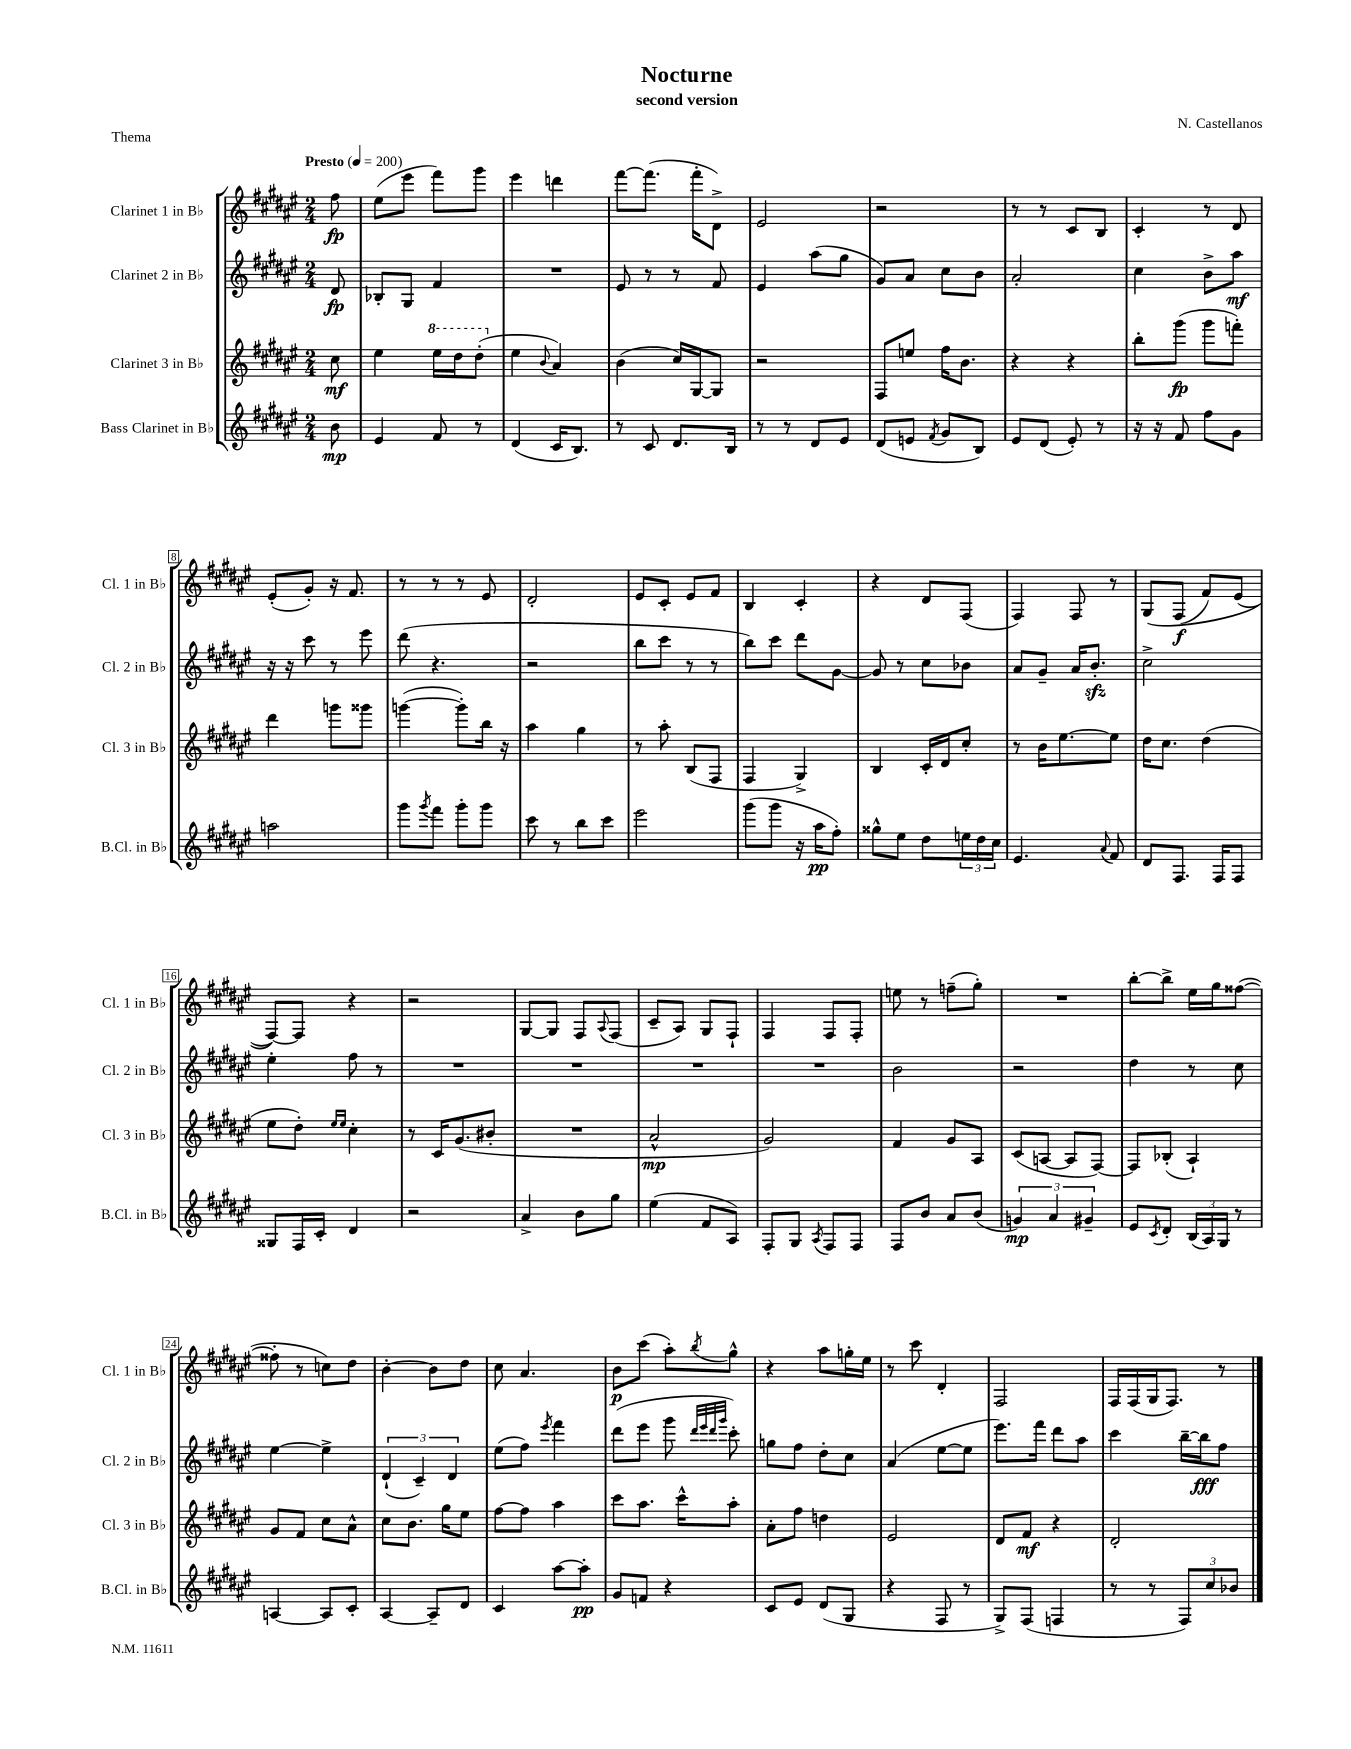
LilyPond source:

\header { title = "Nocturne" composer = "N. Castellanos" subtitle = "second version" piece = "Thema" }
<<
\new StaffGroup <<
\new Staff = "s0" \with { instrumentName = "Clarinet 1 in Bb" shortInstrumentName = "Cl. 1 in Bb" } {
    \clef treble \key fis \major \numericTimeSignature \time 2/4 \partial 8 \tempo "Presto" 4 = 200
    fis''8\fp |
    eis''8( eis'''8 fis'''8) gis'''8 |
    eis'''4 d'''4 |
    fis'''8~ fis'''8.( fis'''16-. dis'8->) |
    eis'2 |
    r2 |
    r8 r8 cis'8 b8 |
    cis'4-. r8 dis'8 |
    eis'8-.( gis'8-.) r16 fis'8. |
    r8 r8 r8 eis'8 |
    dis'2-. |
    eis'8 cis'8-. eis'8 fis'8 |
    b4 cis'4-. |
    r4 dis'8 fis8( |
    fis4) fis8 r8 |
    gis8\( fis8\f( fis'8) eis'8( |
    fis8~)\) fis8 r4 |
    r2 |
    gis8~ gis8 fis8 \appoggiatura { ais8 } fis8( |
    cis'8-- ais8) gis8 fis8-! |
    fis4 fis8 fis8-. |
    e''8 r8 f''8--( gis''8-.) |
    R2 |
    b''8~-. b''8-> eis''16 gis''16 fisis''8~( |
    fisis''8-. r8 c''8) dis''8 |
    b'4~-. b'8 dis''8 |
    cis''8 ais'4. |
    b'8\p cis'''8( ais''8-.) \acciaccatura { b''8 } gis''8-^ |
    r4 ais''8 g''16-. eis''16 |
    r8 cis'''8 dis'4-. |
    fis2 |
    fis16 fis16( gis16 fis8.) r8 \bar "|." |
}
\new Staff = "s1" \with { instrumentName = "Clarinet 2 in Bb" shortInstrumentName = "Cl. 2 in Bb" } {
    \clef treble \key fis \major \numericTimeSignature \time 2/4 \partial 8
    dis'8\fp |
    bes8-. gis8 fis'4 |
    R2 |
    eis'8 r8 r8 fis'8 |
    eis'4 ais''8( gis''8 |
    gis'8) ais'8 cis''8 b'8 |
    ais'2-. |
    cis''4 b'8-> ais''8\mf |
    r16 r16 cis'''8 r8 eis'''8 |
    dis'''8( r4. |
    r2 |
    b''8 cis'''8 r8 r8 |
    b''8) cis'''8 dis'''8 gis'8~ |
    gis'8 r8 cis''8 bes'8 |
    ais'8 gis'8-- ais'16 b'8.-.\sfz |
    cis''2-> |
    eis''4-. fis''8 r8 |
    R2 |
    R2 |
    R2 |
    R2 |
    b'2 |
    r2 |
    dis''4 r8 cis''8 |
    eis''4~ eis''4-> |
    \tuplet 3/2 { dis'4-!( cis'4--) dis'4 } |
    eis''8( fis''8) \acciaccatura { eis'''8 } fis'''4 |
    dis'''8( eis'''8 gis'''8 \grace { dis'''32 eis'''32 dis'''32 gis'''32 } cis'''8-.) |
    g''8 fis''8 dis''8-. cis''8 |
    ais'4( eis''8~ eis''8 |
    eis'''8.) fis'''16 dis'''8 ais''8 |
    cis'''4 b''16~-- b''16\fff fis''8 \bar "|." |
}
\new Staff = "s2" \with { instrumentName = "Clarinet 3 in Bb" shortInstrumentName = "Cl. 3 in Bb" } {
    \clef treble \key fis \major \numericTimeSignature \time 2/4 \partial 8
    cis''8\mf |
    eis''4 \ottava #1 eis'''16 dis'''16 dis'''8-.( \ottava #0 |
    eis''4 \appoggiatura { b'8 } ais'4) |
    b'4( cis''16) gis16~ gis8 |
    r2 |
    fis8 e''8 fis''16 b'8. |
    r4 r4 |
    b''8-. gis'''8\fp( gis'''8 f'''8-.) |
    dis'''4 g'''8 gisis'''8 |
    g'''4~( g'''8-.) b''16 r16 |
    ais''4 gis''4 |
    r8 ais''8-. b8( fis8 |
    fis4 gis4->) |
    b4 cis'16-. dis'16 cis''8-. |
    r8 b'16 eis''8.~ eis''8 |
    dis''16 cis''8. dis''4( |
    eis''8 dis''8-.) \grace { eis''16 eis''16 } cis''4-. |
    r8 cis'16 gis'8.( bis'8-. |
    R2 |
    ais'2-^\mp |
    gis'2) |
    fis'4 gis'8 ais8 |
    cis'8( a8~ a8 fis8~) |
    fis8 bes8-.( ais4-!) |
    gis'8 fis'8 cis''8 ais'8-^ |
    cis''8 b'8. gis''16 eis''8 |
    fis''8~ fis''8 ais''4 |
    cis'''8 ais''8. cis'''16-^ ais''8-. |
    ais'8-. fis''8 d''4 |
    eis'2 |
    dis'8 fis'8\mf r4 |
    dis'2-. \bar "|." |
}
\new Staff = "s3" \with { instrumentName = "Bass Clarinet in Bb" shortInstrumentName = "B.Cl. in Bb" } {
    \clef treble \key fis \major \numericTimeSignature \time 2/4 \partial 8
    b'8\mp |
    eis'4 fis'8 r8 |
    dis'4( cis'16 b8.) |
    r8 cis'8 dis'8. b16 |
    r8 r8 dis'8 eis'8 |
    dis'8( e'8 \acciaccatura { fis'8 } gis'8 b8) |
    eis'8 dis'8( eis'8-.) r8 |
    r16 r16 fis'8 fis''8 gis'8 |
    a''2 |
    gis'''8 \acciaccatura { gis'''8 } fis'''8 gis'''8-. gis'''8 |
    cis'''8 r8 b''8 cis'''8 |
    eis'''2 |
    gis'''8( gis'''8 r16 ais''16\pp fis''8-.) |
    gisis''8-^ eis''8 dis''8 \tuplet 3/2 { e''16 dis''16 cis''16 } |
    eis'4. \appoggiatura { ais'8 } fis'8 |
    dis'8 fis8. fis16 fis8 |
    gisis8 fis16 cis'16-. dis'4 |
    r2 |
    ais'4-> b'8 gis''8 |
    eis''4( fis'8 ais8) |
    fis8-. gis8 \acciaccatura { ais8 } fis8 fis8 |
    fis8 b'8 ais'8 b'8( |
    \tuplet 3/2 { g'4\mp) ais'4 gis'4-- } |
    eis'8 \acciaccatura { cis'8 } dis'8-. \tuplet 3/2 { b16( ais16) gis16 } r8 |
    a4~ a8 cis'8-. |
    ais4~ ais8-- dis'8 |
    cis'4 ais''8~ ais''8-.\pp |
    gis'8 f'8 r4 |
    cis'8 eis'8 dis'8( gis8 |
    r4 fis8 r8 |
    gis8->) fis8( f4 |
    r8 r8 \tuplet 3/2 { fis8) cis''8 bes'8 } \bar "|." |
}
>>
>>
\layout { \context { \Score \override BarNumber.stencil = #(make-stencil-boxer 0.1 0.3 ly:text-interface::print) } }
